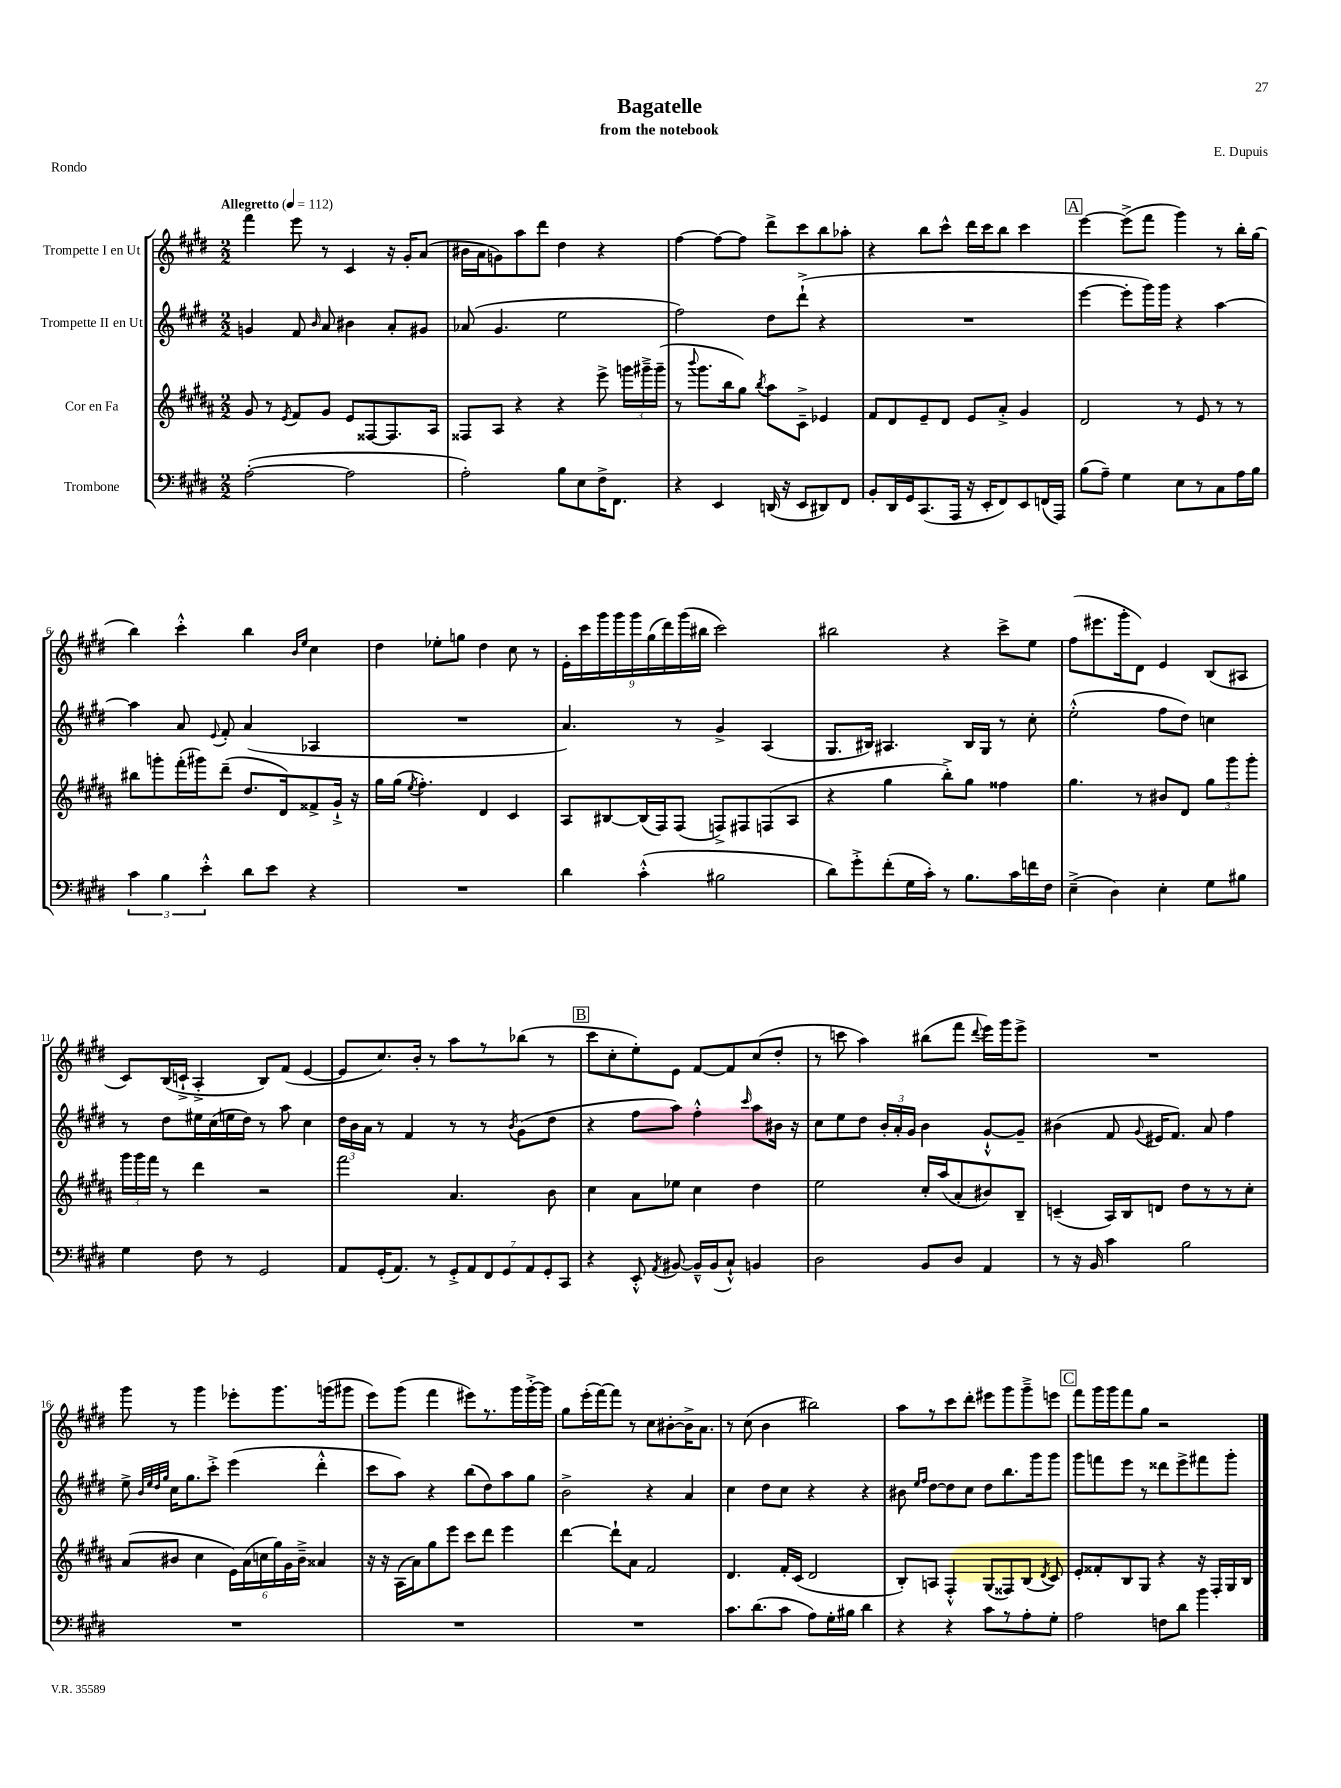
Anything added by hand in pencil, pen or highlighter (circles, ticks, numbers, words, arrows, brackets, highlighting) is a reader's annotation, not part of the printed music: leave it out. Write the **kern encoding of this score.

**kern	**kern	**kern	**kern
*part4	*part3	*part2	*part1
*staff4	*staff3	*staff2	*staff1
*I"Trombone	*I"Cor en Fa	*I"Trompette II en Ut	*I"Trompette I en Ut
*clefF4	*clefG2	*clefG2	*clefG2
*k[f#c#g#d#]	*k[f#c#g#d#a#]	*k[f#c#g#d#]	*k[f#c#g#d#]
*M2/2	*M2/2	*M2/2	*M2/2
*MM112	*MM112	*MM112	*MM112
=1	=1	=1	=1
!	!	!	!LO:TX:a:B:t=Allegretto
([2A'\	8g#/	4gn/	4fff#\
.	8r	.	.
.	8qe/	.	.
.	8f#/L	8f#/	8eee\
.	.	16qqb/	.
.	8g#/J	8a/	8r
2A\]	8e/L	4b#X\	4c#/
.	[8F##X/	.	.
.	8.F##/]	8a'/L	16r
.	.	.	16g#'/KL
.	.	8g#X/J	(8a/J
.	16A#/Jk	.	.
=2	=2	=2	=2
2A'\)	8F##X/L	(8a-X/	16b#X\LL
.	.	.	16a\J
.	8A#/J	4.g#/	8gn\)
.	4r	.	8aa\
.	.	.	8ddd#\J
8B\L	4r	2ee\	4dd#\
8E\	.	.	.
16F#^\K	8eee^\	.	4r
8.FF#\J	.	.	.
.	24gggn\LL	.	.
.	24ggg#X~^\	.	.
.	(24ggg#~\JJ	.	.
=3	=3	=3	=3
4r	8r	2ff#\)	[4ff#\
.	8qqbbb/	.	.
.	8.ggg#\L	.	.
4EE/	.	.	8ff#\L_
.	16bb\k	.	.
.	8gg#\J)	.	8ff#\J]
.	8qbb/	.	.
(16DDn/	8aa#\L	8dd#\L	8ddd#^\L
16r	.	.	.
8EE/L	8c#~^\J	(8ddd#`^\J	8ccc#\
8DD#X/)	4e-X/	4r	8bb\
8FF#/J	.	.	8aa-X'\J
=4	=4	=4	=4
8BB'/L	8f#/L	1r	4r
16DD#/L	8d#/	.	.
16GG#/J	.	.	.
(8.CC#/	8e~/	.	8bb\L
.	8d#/J	.	8ccc#^^\J
16AAA/Jk	.	.	.
16r	8e/L	.	16ddd#\LL
16EE'/KL	.	.	16ccc#\J
8FF#/)	8a#'^/J	.	8bb\J
8EE/	4g#/	.	4ccc#\
(16FFn/L	.	.	.
16AAA/JJ)	.	.	.
!!LO:REH:place=s1:t=A
=5	=5	=5	=5
(8B\L	2d#/	[4eee\	[4eee\
8A~\J)	.	.	.
4G#\	.	8eee'\L]	(8eee^\L]
.	.	16ggg#\L)	8fff#\J
.	.	16ggg#\JJ	.
8E\L	8r	4r	4ggg#\)
8r	8e/	.	.
8C#\	8r	[4aa\	8r
16A\L	8r	.	16bb'\LL
16B\JJ	.	.	(16gg#\JJ
!!LO:LB:g=z
=6	=6	=6	=6
6c#\	8bb#X\L	4aa\]	4bb\)
.	8gggn'\	.	.
6B\	.	.	.
.	(16fff#'\L	8a/	4ccc#'^^\
.	16ggg#X\J)	.	.
6e'^^\	.	.	.
.	.	8qqe/	.
.	(8ddd#~\J	8f#'/	.
8d#\L	8.dd#/L	(4a/	4bb\
8e\J	.	.	.
.	16d#/k)	.	.
.	.	.	16qqb/LL
.	.	.	16qqee/JJ
4r	8f##X^/	4A-X/	4cc#\
.	16g#`^/Jk	.	.
.	16r	.	.
=7	=7	=7	=7
1r	16gg#\LL	1r	4dd#\
.	(16gg#\JJ	.	.
.	8qee/	.	.
.	4.ff#'\)	.	.
.	.	.	8ee-X'\L
.	.	.	8ggn\J
.	4d#/	.	4dd#\
.	4c#/	.	8cc#\
.	.	.	8r
=8	=8	=8	=8
4d#\	8A#/L	4.a/)	18e'\LL
.	.	.	18ccc#\
.	.	.	18ggg#\
.	[8B#X/	.	.
.	.	.	18ggg#\
.	.	.	18ggg#\
(4c#'^^\	(16B#/L]	.	.
.	.	.	(18gg#\
.	16F#/J)	.	.
.	.	.	18ddd#\)
.	(8F#/J	8r	.
.	.	.	(18ggg#\
.	.	.	18bb#X\JJ
2B#X\	8Fn^/L)	4g#^/	2ccc#\)
.	8F#X/	.	.
.	(8Fn/	(4A/	.
.	8A#/J	.	.
=9	=9	=9	=9
8d#\L)	4r	8.G#/L	2bb#X\
8g#'^\	.	.	.
.	.	16B#X/Jk)	.
(8f#'\	4gg#\	4.A#X/	.
16G#\L	.	.	.
16c#'\JJ)	.	.	.
8r	8bb'^\L)	.	4r
8.B\L	8gg#\J	16B#/LL	.
.	.	16G#/JJ	.
.	4ff##X\	8r	8ccc#^\L
16c#\L	.	.	.
16fn\	.	8cc#'\	8ee\J
16F#\JJ	.	.	.
=10	=10	=10	=10
(4E~^\	4.gg#\	(2ee'^^\	(8ff#\L
.	.	.	8.eee#X\
4D#\)	.	.	.
.	.	.	16ggg#'\k
.	8r	.	8d#\J)
4E'\	8b#X/L	8ff#\L	4e/
.	8d#/J	8dd#\J)	.
8G#\L	12gg#\L	4ccn\	(8B/L
.	12ggg#\	.	.
8B#X\J	.	.	8A#X/J
.	12ggg#'\J	.	.
!!LO:LB:g=z
=11	=11	=11	=11
4G#\	24ggg#\LL	8r	8c#/L)
.	24ggg#\	.	.
.	24fff#\JJ	.	.
.	8r	8dd#\L	(16B/L
.	.	.	16cn`^/JJ
8F#\	4ddd#\	16ee#X\L	4A'^/
.	.	(16cc#\	.
8r	.	16een\	.
.	.	16dd#\JJ)	.
2GG#/	2r	8r	8B/L)
.	.	8aa\	(8f#/J
.	.	4cc#\	[4e/
=12	=12	=12	=12
8AA/L	2fff#\	24dd#\LL	8e/L]
.	.	24b\	.
.	.	24a\JJ	.
(16GG#'/K	.	8r	8.cc#/)
8.AA/J)	.	.	.
.	.	4f#/	.
.	.	.	16b'/Jk
8r	.	.	8r
14GG#'^/L	4.a#/	8r	8aa\L
14AA/	.	.	.
.	.	8r	8r
14FF#/	.	.	.
14GG#/	.	.	.
.	.	8qb/	.
.	.	(8g#\L	(8bb-X\J
14AA/	.	.	.
14GG#'/	.	.	.
.	8b\	8dd#\J	8r
14CC#/J	.	.	.
!!LO:REH:place=s1:t=B
=13	=13	=13	=13
4r	4cc#\	4r	8ccc#\L
.	.	.	8cc#'\
8EE'^^/	8a#\L	8ff#\L	8ee'\)
8qAA/	.	.	.
[8BB#X/	8ee-X\J	8aa\J)	8e\J
16BB#~^^/LL]	4cc#\	4ff#'^^\	[8f#/L
(16BB#/J	.	.	.
8C#`^^/J)	.	.	8f#/]
.	.	16qqccc#/	.
4BBn/	4dd#\	8aa\L	(8cc#/
.	.	16b#X\Jk	8dd#'/J
.	.	16r	.
=14	=14	=14	=14
2D#\	2ee\	8cc#\L	8r
.	.	8ee\	8cccn\
.	.	8dd#\J	4aa\)
.	.	24b'/LL	.
.	.	24a'/	.
.	.	24g#/JJ	.
8BB/L	16cc#'/LL	4b\	(8bb#X\L
.	(16aa#/J	.	.
8D#/J	8a#'/	.	8fff#\J
.	.	.	8qqddd#/
4AA/	8b#X/)	[8g#`^^/L	16eee\LL)
.	.	.	16ggg#\J
.	8B~/J	8g#~/J]	8eee^\J
=15	=15	=15	=15
8r	(4cn~/	(4b#X\	1r
16r	.	.	.
16BB/	.	.	.
4c#\	16A#/LL)	8f#/	.
.	16B/J	.	.
.	.	8qqg#/	.
.	8dn/J	16e#X/KL	.
.	.	8.f#/J)	.
2B\	8dd#\L	.	.
.	8r	8a/	.
.	8r	4ff#\	.
.	8cc#'\J	.	.
!!LO:LB:g=z
=16	=16	=16	=16
1r	(8a#/L	8ee^\	8ggg#\
.	.	32qqb/LLL	.
.	.	32qqee/	.
.	.	32qqdd#/	.
.	.	32qqgg#/JJJ	.
.	8b#X/J	16cc#\KL	8r
.	.	8.gg#\	.
.	4cc#\	.	4ggg#\
.	.	8ccc#'^\J	.
.	24e\LL)	(4eee\	8eee-X'\L
.	(24a#\	.	.
.	24ccn\	.	.
.	24gg#\)	.	8.ggg#\
.	24g#\	.	.
.	24b#~^\JJ	.	.
.	4a##X/	4ddd#'^^\	.
.	.	.	(16gggn\k
.	.	.	8ggg#X\J
=17	=17	=17	=17
1r	16r	8ccc#\L	8eee\L)
.	16r	.	.
.	(16A#\LL	8aa\J)	(8ggg#\J
.	16a#\J)	.	.
.	8gg#\	4r	4fff#\
.	8eee\J	.	.
.	8ccc#\L	(8bb\L	8eee#X\L)
.	8ddd#\J	8dd#\)	8.r
.	4eee\	8aa\	.
.	.	.	16ggg#\L
.	.	8gg#\J	[16ggg#'^\
.	.	.	16ggg#\JJ]
=18	=18	=18	=18
1r	[4ddd#\	2b^\	8gg#\L
.	.	.	(16eee'\L
.	.	.	[16fff#\J)
.	8ddd#`\L]	.	8fff#\J]
.	8a#\J	.	8r
.	2f#/	4r	8cc#\L
.	.	.	[8b#X'\
.	.	4a/	16b#^\K]
.	.	.	8.a\J
=19	=19	=19	=19
8.c#\L	4.d#/	4cc#\	8r
.	.	.	(8cc#\
(8.d#\	.	.	.
.	.	8dd#\L	4b\
8c#\J	16f#'/LL	8cc#\J	.
.	(16c#/JJ	.	.
8A\L)	2d#/	4r	2bb#X\)
16G#'\L	.	.	.
16B#X\JJ	.	.	.
4d#\	.	4r	.
=20	=20	=20	=20
4r	8B'/L)	8b#X\	8aa\L
.	.	16qqee/LL	.
.	.	16qqff#/JJ	.
.	8An/J	[8dd#\L	8r
4r	4F#'^^/	8dd#\]	8ccc#\
.	.	8cc#\J	8ddd#'\J
8c#\L	(8G#/L	8dd#\L	8eee#X\L
8r	8F##X/)	8.bb\	8ggg#\
8A'\	(8B/J	.	8ggg#~^\
.	.	16ggg#\k	.
.	8qd#/	.	.
8G#'\J	8c#/)	8ggg#\J	8eeen\J
!!LO:REH:place=s1:t=C
=21	=21	=21	=21
2A\	8e'/L	8ggg#\L	8fff#\L
.	8f##X'/	8fffn\	16ggg#\L
.	.	.	16ggg#\J
.	8B/	8eee\J	8fff#\
.	8G#/J	8r	8gg#\J
8Fn\L	4r	8ddd##X\L	2r
8d#\J	.	8eee^\	.
4b\	16r	8fff#X\	.
.	16F#'/LL	.	.
.	16G#/	8ggg#'\J	.
.	16B/JJ	.	.
==	==	==	==
*-	*-	*-	*-
